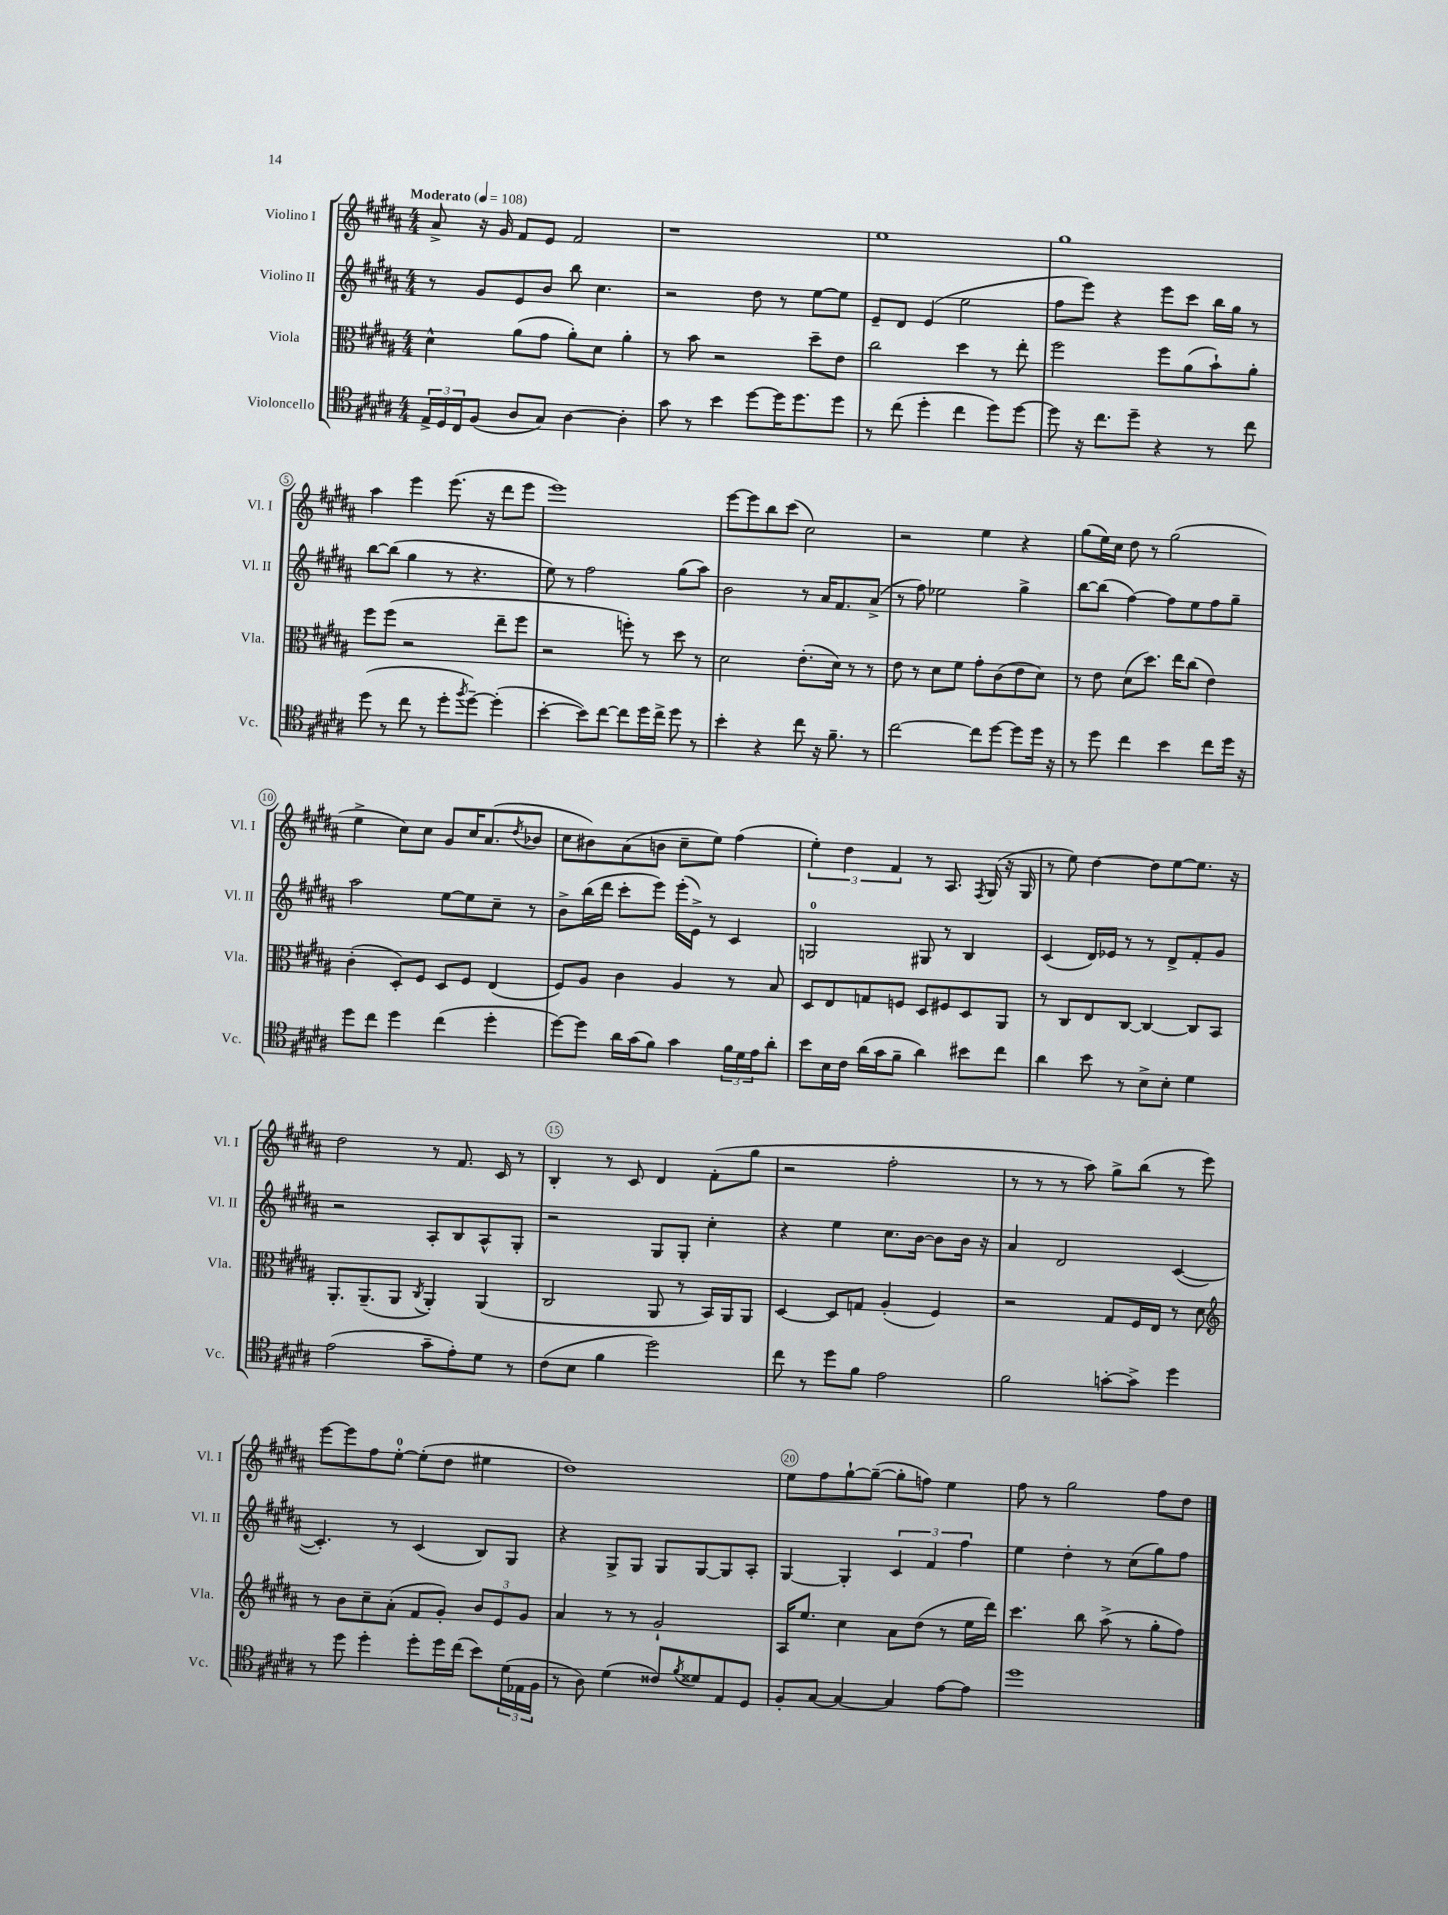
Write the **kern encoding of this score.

**kern	**kern	**kern	**kern
*part4	*part3	*part2	*part1
*staff4	*staff3	*staff2	*staff1
*I"Violoncello	*I"Viola	*I"Violino II	*I"Violino I
*I'Vc.	*I'Vla.	*I'Vl. II	*I'Vl. I
*clefC4	*clefC3	*clefG2	*clefG2
*k[f#c#g#d#a#]	*k[f#c#g#d#a#]	*k[f#c#g#d#a#]	*k[f#c#g#d#a#]
*M4/4	*M4/4	*M4/4	*M4/4
*MM108	*MM108	*MM108	*MM108
=1	=1	=1	=1
!	!	!	!LO:TX:a:B:t=Moderato
24E^/LL	4d#^^\	8r	8a#^/
24D#/	.	.	.
24C#/J	.	.	.
(8F#/J	.	8g#/L	16r
.	.	.	16g#/
8A#/L	(8a#\L	8e/	8f#/L
8G#/J)	8g#\J	8b/J	8e/J
[4A#\	8a#'\L)	8bb\	2f#/
.	8d#\J	4.cc#\	.
4A#'\]	4a#'\	.	.
=2	=2	=2	=2
8g#\	8r	2r	1r
8r	8b\	.	.
4b\	2r	.	.
[8dd#\L	.	8dd#\	.
16dd#\K]	.	8r	.
8.dd#\	.	.	.
.	8dd#~\L	[8ee\L	.
8dd#\J	8e\J	8ee\J]	.
=3	=3	=3	=3
8r	2cc#\	8e~/L	1ee
(8cc#\	.	8d#/J	.
4dd#'\	.	(4e/	.
4cc#\	4dd#\	2ee\	.
8dd#\L)	8r	.	.
[8dd#\J	8ee'\	.	.
=4	=4	=4	=4
8dd#\]	2ff#\	8ff#\L	1gg#
16r	.	8eee\J)	.
8.cc#\L	.	.	.
.	.	4r	.
8dd#~\J	.	.	.
4r	8ff#\L	8eee\L	.
.	(8a#\	8ccc#\J	.
8r	8b`\)	16bb\LL	.
.	.	16gg#\JJ	.
8cc#\	8a#'\J	8r	.
!!LO:LB:g=z
=5	=5	=5	=5
(8dd#\	8ff#\L	[8bb\L	4aa#\
8r	(8ff#\J	(8bb\J]	.
8cc#\	2r	4gg#\	4eee\
8r	.	.	.
8dd#'\L	.	8r	(8.eee\
8qff#/	.	.	.
[8dd#~\J)	.	4.r	.
.	.	.	16r
(4dd#'\]	8ee~\L	.	8ddd#\L
.	8ff#\J	.	8eee\J
=6	=6	=6	=6
[4b'\	2r	8ee\)	1eee)
.	.	8r	.
8b\L])	.	2ff#\	.
[8cc#\J	.	.	.
8cc#\L]	8ffn'\)	.	.
16dd#\L	8r	.	.
16cc#^\JJ	.	.	.
8dd#\	8dd#\	(8gg#\L	.
8r	8r	8aa#\J)	.
=7	=7	=7	=7
4b'\	2d#\	2b\	[8eee\L
.	.	.	8eee\]
4r	.	.	8bb\
.	.	.	(8ccc#\J
8cc#\	(8.e'\L	8r	2cc#\)
16r	.	16a#/KL	.
8.f#~\	16d#\Jk)	8.f#/	.
.	8r	.	.
8r	8r	(8a#^/J	.
=8	=8	=8	=8
[2cc#\	8e\	8r	2r
.	8r	8ff#\)	.
.	8d#\L	2ee-X\	.
.	8f#\J	.	.
8cc#\L]	8g#'\L	.	4ee\
[8dd#\J	(8c#\	.	.
8dd#\L]	8e\	4gg#^\	4r
16dd#\Jk	8d#\J)	.	.
16r	.	.	.
=9	=9	=9	=9
8r	8r	[8bb\L	(8gg#\L
8dd#\	8e\	(8bb\J]	16ee\L)
.	.	.	16cc#\JJ
4cc#\	(8d#\L	[4ff#\)	8dd#\
.	8.dd#\J)	.	8r
4b\	.	8ff#\L]	(2gg#\
.	16ee\KL	.	.
.	(8cc#\J	8ee\	.
8cc#\L	4e\)	8ff#\	.
16dd#\Jk	.	8gg#~\J	.
16r	.	.	.
!!LO:LB:g=z
=10	=10	=10	=10
8dd#\L	(4c#'\	2aa#\	4ee^\
8cc#\J	.	.	.
4dd#\	8D#'/L)	.	8cc#\L)
.	8F#/J	.	8cc#\J
(4cc#\	8D#/L	[8ee\L	8g#/L
.	8F#/J	8ee\]	16cc#/K
.	.	.	(8.a#/
4dd#'\	(4E/	8cc#~\J	.
.	.	.	8qdd#/
.	.	8r	8b-X/J
=11	=11	=11	=11
[8dd#\L)	8F#/L)	8b^\L	8cc#\L
8dd#\J]	8A#/J	(16bb\L	8b#X\)
.	.	16ddd#\JJ	.
16a#\LL	4c#\	8ccc#'\L	(8a#\
(16g#\J	.	.	.
8f#\J)	.	8eee\J)	8bn\J
4g#\	4A#/	(16eee'\LL	8cc#~\L
.	.	16e^\JJ)	.
.	.	8r	8ee\J)
24f#\LL	8r	4c#/	(4ff#\
24d#\	.	.	.
24e\J	.	.	.
8a#'\J	8B/	.	.
=12	=12	=12	=12
8b\L	8D#/L	2Gn/	6ee'\)
16B\L	8E/	.	.
.	.	.	6dd#\
16c#\JJ	.	.	.
(16a#\LL	8Gn/	.	.
16g#\J	.	.	.
.	.	.	6f#/
8f#~\J	8Fn/J	.	.
4a#\)	8D#/L	8G#X/	8r
.	8F#X/	8r	8.A#/
8b#X\L	8D#/	4B/	.
.	.	.	8qF#/
.	.	.	(16G#/
8cc#\J	8AA#/J	.	16r
.	.	.	16G#/
=13	=13	=13	=13
4a#\	8r	(4c#/	8r
.	8C#/L	.	8ee\)
8b\	8E/	16d#/LL)	[4dd#\
.	.	16e-X/JJ	.
8r	[8C#/J	8r	.
8B^\L	4C#/_	8r	8dd#\L]
8B'\J	.	8d#^/L	[8ee\
4d#\	8C#/L]	8f#'/	8.ee\J]
.	8BB/J	8g#/J	.
.	.	.	16r
!!LO:LB:g=z
=14	=14	=14	=14
(2e\	8.AA#'/L	2r	2dd#\
.	(8.AA#~/	.	.
.	8AA#/J	.	.
.	8qC#/	.	.
8g#~\L	4AA#'/)	8A#'/L	8r
8e'\)	.	8B/	8.f#/
8d#\J	(4AA#/	8A#^^/	.
.	.	.	16c#/
8r	.	8G#'/J	8r
=15	=15	=15	=15
(8c#\L	2C#/	2r	4B'/
8B\J	.	.	.
4f#\	.	.	8r
.	.	.	8c#/
2dd#\)	8AA#/	8G#/L	4d#/
.	8r	8G#'/J	.
.	16BB/LL)	4cc#'\	(8f#'\L
.	16AA#/J	.	.
.	8AA#/J	.	8gg#\J
=16	=16	=16	=16
8cc#\	[4D#/	4r	2r
8r	.	.	.
8dd#\L	8D#/L]	4ee\	.
8f#\J	8Gn/J	.	.
2e\	(4A#'/	8.cc#\L	2ff#'\
.	.	[16b\Jk	.
.	4F#/)	8b\L]	.
.	.	16b\Jk	.
.	.	16r	.
=17	=17	=17	=17
2f#\	2r	4a#/	8r
.	.	.	8r
.	.	2d#/	8r
.	.	.	8aa#\)
[8gn'\L	8G#/L	.	8gg#^\L
8g^\J]	16F#/L	.	(8bb\J
.	16E/JJ	.	.
4dd#\	8r	([4c#/	8r
.	8d#\	.	8eee\)
!!LO:LB:g=z
=18	=18	=18	=18
*	*clefG2	*	*
8r	8r	4.c#'/])	[8eee\L
8dd#\	8b\L	.	8eee\]
4dd#'\	8cc#~\	.	8ff#\
.	(8a#'\J	8r	[8ee'\J
8dd#'\L	8f#/L	(4c#/	(8ee'\L]
16dd#\L	8g#'/J)	.	8dd#\J
(16cc#\JJ	.	.	.
8b\L)	12b/L	8B/L)	4ee#X\
.	12e/	.	.
(24d#\L	.	8G#/J	.
24E-X\	12g#/J	.	.
24F#\JJ	.	.	.
=19	=19	=19	=19
8r	4a#/	4r	1dd#)
8A#\)	.	.	.
(4d#\	8r	8G#^/L	.
.	8r	8G#/J	.
8c##X/L)	2g#`/	8G#/L	.
8qf#/	.	.	.
8d##X/	.	[8G#/	.
8E/	.	8G#/]	.
8D#/J	.	8A#'/J	.
=20	=20	=20	=20
8F#'/L	16A#/KL	[4G#/	8ee\L
.	8.ee/J	.	.
[8G#/J	.	.	8ff#\
4G#/_	4cc#\	4G#'/]	[8gg#`\
.	.	.	(8gg#~\J_
4G#/]	8a#\L	6c#/	8gg#'\L]
.	(8dd#\J	.	8ffn\J)
.	.	6f#/	.
[8e\L	8r	.	4ee\
.	.	6ff#\	.
8e\J]	16ee\LL	.	.
.	16ddd#\JJ)	.	.
=21	=21	=21	=21
1dd#	4.ccc#\	4ee\	8ff#\
.	.	.	8r
.	.	4dd#'\	2gg#\
.	8bb\	.	.
.	(8aa#^\	8r	.
.	8r	(8cc#\L	.
.	8gg#'\L	8gg#\)	8ff#\L
.	8ff#\J)	8ff#\J	8dd#\J
==	==	==	==
*-	*-	*-	*-
